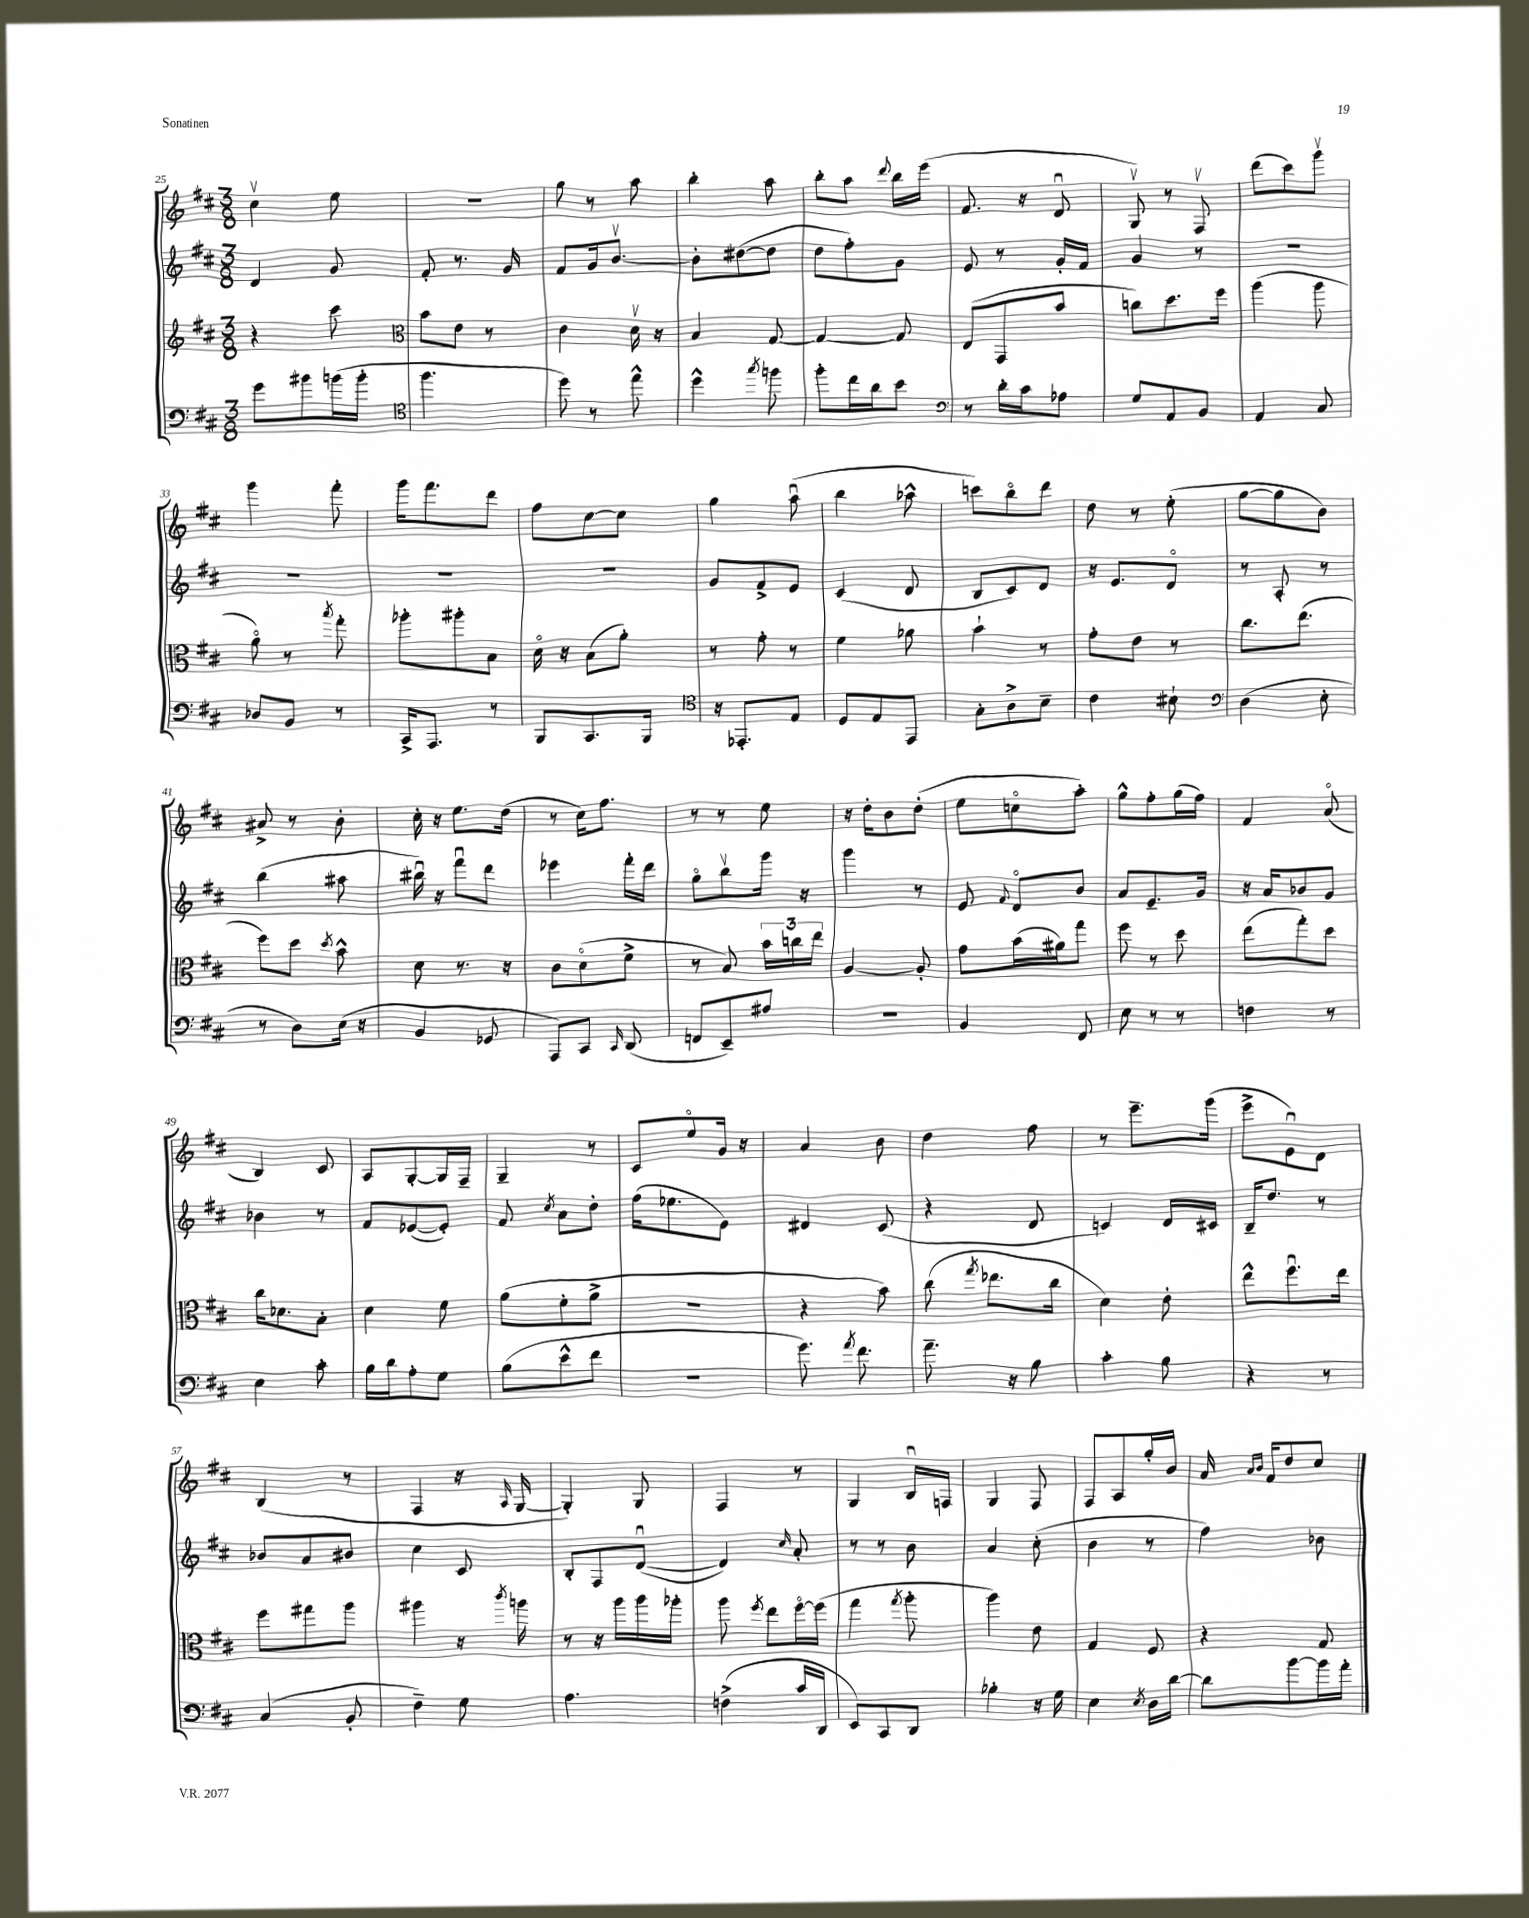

**kern	**kern	**kern	**kern
*staff4	*staff3	*staff2	*staff1
*clefF4	*clefG2	*clefG2	*clefG2
*k[f#c#]	*k[f#c#]	*k[f#c#]	*k[f#c#]
*M3/8	*M3/8	*M3/8	*M3/8
8g	4r	4d	4cc#v
8b#	.	.	.
(16b	8ccc#	8g	8ee
16b'	.	.	.
=	=	=	=
*clefC4	*clefC3	*	*
4.ff#	8b	8f#'	4.r
.	8e	8.r	.
.	8r	.	.
.	.	16g	.
=	=	=	=
8dd)	4c#	8f#	8gg
8r	.	16g	8r
.	.	[8.bv	.
8ee^^	16dv	.	8aa
.	16r	.	.
=	=	=	=
4dd^^	4B	8b']	4bb'
.	.	([8dd#	.
8qgg	.	.	.
8ff	[8G	8dd#]	8aa
=	=	=	=
8ff#'	4G_	8dd	8bb'
16cc#	.	8ff#')	8aa
16a	.	.	.
.	.	.	8qqddd
8b	8G]	8g	16bb
.	.	.	(16eee
=	=	=	=
*clefF4	*	*	*
8r	(8E	8e	8.f#
16d'	8GG	8r	.
16c#	.	.	16r
8A-	8b	16g'	8du
.	.	16f#	.
=	=	=	=
8G	8cc)	4g	8Gv)
8AA	8.dd	.	8r
8BB	.	8r	8F#v
.	16ff#	.	.
=	=	=	=
4AA	(4aa	4.r	(8ddd
.	.	.	8ccc#)
8C#	8aa	.	8gggv
=	=	=	=
8D-	8ao)	4.r	4ggg
8BB	8r	.	.
.	8qbb	.	.
8r	8gg'	.	8fff#'
=	=	=	=
16CC#^	8aa-'	4.r	16ggg
8.AAA	.	.	8.fff#
.	8aa#'	.	.
8r	8B	.	8ddd
=	=	=	=
8BBB	16do	4.r	8ff#
.	16r	.	.
8.CC#	(8B	.	[8cc#
.	8a')	.	8cc#]
16BBB	.	.	.
=	=	=	=
*clefC4	*	*	*
16r	8r	8g	4gg
8.EE-'	.	.	.
.	8g'	8f#^	.
8E	8r	8e	(8aau
=	=	=	=
8D	4f#	(4c#	4bb
8E	.	.	.
8EE	8a-	8d	8aa-^^
=	=	=	=
8G'	4b`	8B	8ccc)
8A^	.	8c#)	8bbo
8B~	8r	8d	8ddd
=	=	=	=
4c#	8g'	16r	8dd
.	.	8.e	.
.	8e	.	8r
8B#`	8r	8do	(8ee'
=	=	=	=
*clefF4	*	*	*
(4D	8.cc#	8r	[8gg
.	.	8A'	8gg]
.	(8.ee	.	.
8E'	.	8r	8b)
=	=	=	=
8r	8ff#)	(4bb	8a#^
8D)	8dd	.	8r
.	8qdd	.	.
(16E	8b^^	8aa#	8b'
16r	.	.	.
=	=	=	=
4BB	8d	16bb#u)	16cc#'
.	.	16r	16r
.	8.r	8fff#u	8.ee
8GG-	.	8ddd	.
.	16r	.	(16dd
=	=	=	=
8AAA)	8c#	4eee-	8r
8CC#	(8do	.	16cc#)
.	.	.	8.ff#
16qqCC#	.	.	.
(8DD	8f#^	16fff#'	.
.	.	16ddd	.
=	=	=	=
8FF	8r	8ggo	8r
8EE~)	8B)	8bbv	8r
8A#	24b	16ggg	8ee
.	24cc	.	.
.	.	16r	.
.	24ee	.	.
=	=	=	=
4.r	[4A	4ggg	16r
.	.	.	16dd'
.	.	.	8b
.	8A']	8r	(8dd'
=	=	=	=
4BB	8g	8e	8ee
.	.	8qqf#	.
.	(16b	8do	8cco
.	16a#)	.	.
8FF#	8gg	8b	8aa')
=	=	=	=
8E	8ff#	8a	8gg^^
8r	8r	8.e~	8ff#'
8r	8dd	.	(16gg
.	.	16g	16ff#)
=	=	=	=
4F	(8ee	16r	4f#
.	.	16a	.
.	8gg')	8b-	.
8r	8dd	8g	(8ao
=	=	=	=
4E	16cc#	4b-	4B)
.	8.d-	.	.
8c#'	8B'	8r	8c#
=	=	=	=
16B	4d	8f#	8A
16d	.	.	.
8A'	.	([8e-	[8G'
8G	8f#	8e-'])	16G]
.	.	.	16F#~
=	=	=	=
(8B	(8a	8f#	4G~
.	.	8qcc#	.
8e^^	8f#'	8a	.
8f#	8a^	8dd'	8r
=	=	=	=
4.r	4.r	(16ff#	8c#
.	.	8.ee-	.
.	.	.	8eeo
.	.	8e)	16g
.	.	.	16r
=	=	=	=
8.g)	4r	4d#	4a
8qa	.	.	.
8.f#	.	.	.
.	8b)	(8c#	8b
=	=	=	=
8.a~	(8cc#	4r	4dd
.	8qgg	.	.
.	8.ee-	.	.
16r	.	.	.
8B	.	8d	8ff#
.	16cc#	.	.
=	=	=	=
4c#'	4d)	4c)	8r
.	.	.	8.eee~
8B	8e'	16d	.
.	.	16c#	(16ggg
=	=	=	=
4r	8ee^^	16B~	8eee^
.	.	8.dd	.
.	8.ff#u	.	8eu)
8r	.	8r	8d
.	16ee	.	.
=	=	=	=
(4C#	8ff#	8b-	(4B
.	8gg#	8a	.
8BB'	8aa	8b#	8r
=	=	=	=
4F#~)	4aa#	4cc#	4F#
8G	16r	8c#	16r
.	8qccc#	.	16qqA
.	16aa	.	[16G
=	=	=	=
4.A	8r	8B'	4G'])
.	16r	8F#	.
.	16aa	.	.
.	16aa	([8du	8G
.	16aa-'	.	.
=	=	=	=
(4F^	8aa	4d])	4F#
.	8qff#	.	.
.	8ee	.	.
.	.	16qqcc#	.
16c#	[16ff#o	8a'	8r
16DD	(16ff#]	.	.
=	=	=	=
8EE)	4gg	8r	4G
8CC#	.	8r	.
.	8qgg	.	.
8DD	8aa'	8b	16Bu
.	.	.	16F
=	=	=	=
4B-'	4aa)	4a	4G
16r	8e	(8cc#'	8F#
16G	.	.	.
=	=	=	=
4E	4G	4b	8F#
.	.	.	8A
8qE	.	.	.
16D	8F#	8r	16gg'
[16d	.	.	16b
=	=	=	=
8d]	4r	4ff#)	16a
.	.	.	16qqa
.	.	.	16qqb
.	.	.	16f#
[8b	.	.	8dd
16b]	8G	8b-	8cc#
16a'	.	.	.
==	==	==	==
*-	*-	*-	*-
